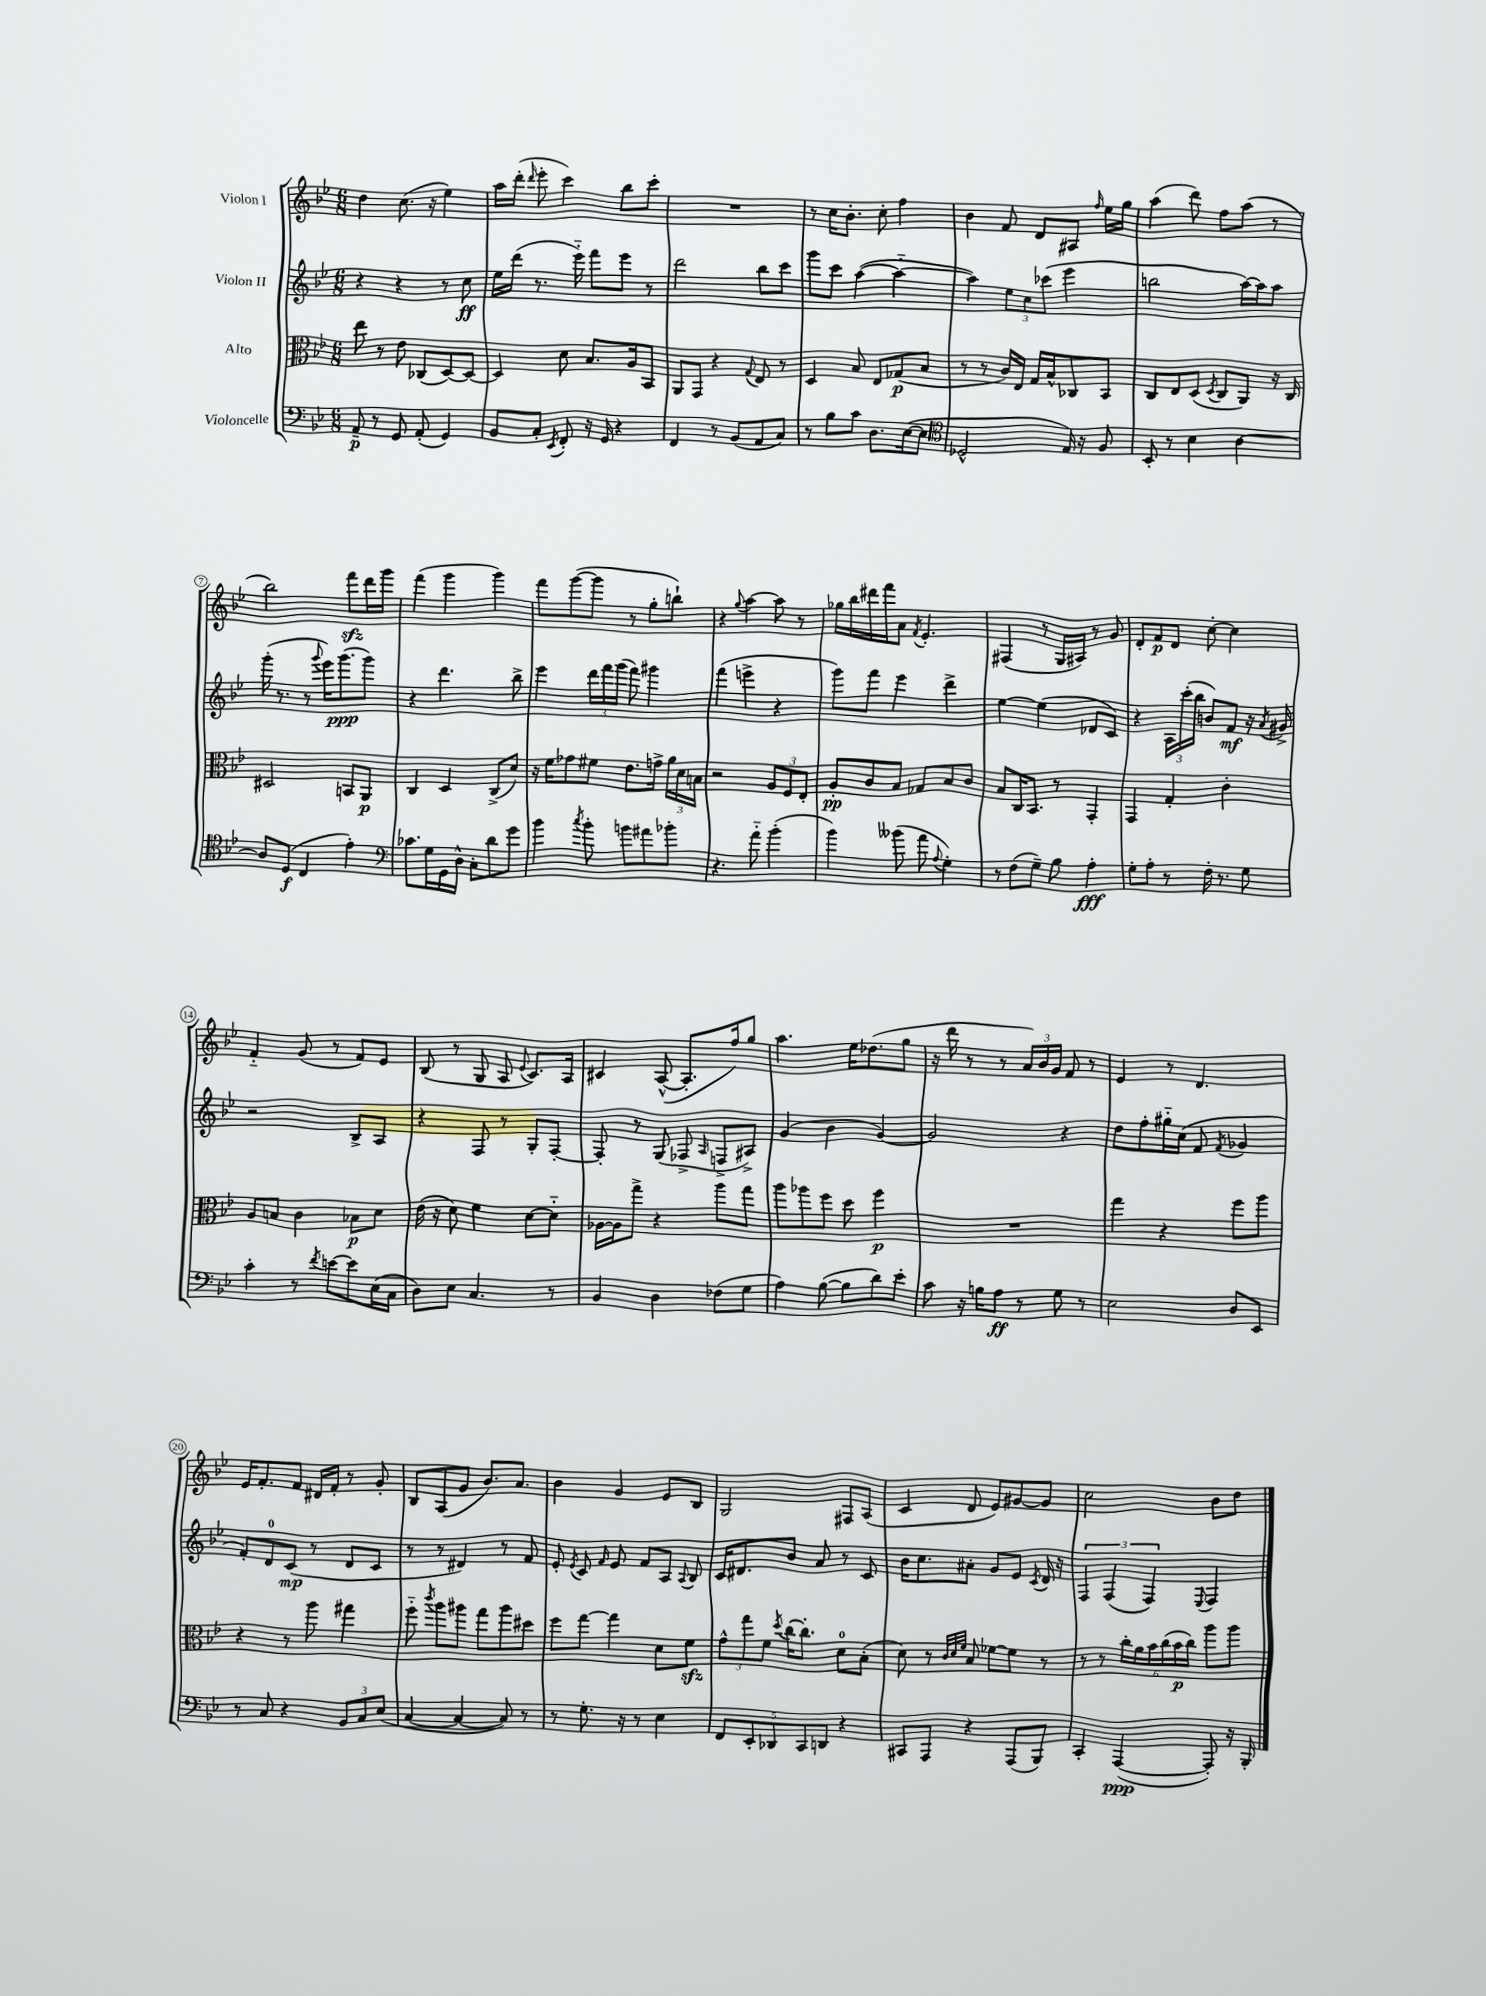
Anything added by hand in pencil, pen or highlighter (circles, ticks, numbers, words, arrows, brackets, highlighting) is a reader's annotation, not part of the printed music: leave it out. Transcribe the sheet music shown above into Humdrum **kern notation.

**kern	**kern	**kern	**kern
*staff4	*staff3	*staff2	*staff1
*clefF4	*clefC3	*clefG2	*clefG2
*k[b-e-]	*k[b-e-]	*k[b-e-]	*k[b-e-]
*M6/8	*M6/8	*M6/8	*M6/8
8AA~	8ee-	4r	4dd
8r	8r	.	.
8GG	8e-	4r	(8.cc
(8AA'	(8C-	.	.
.	.	.	16r
4GG)	[8D)	8r	4ee-)
.	8D_	8cc	.
=	=	=	=
8BB-	4D]	16ee-	16aa
.	.	(16ddd	(16ddd'
.	.	.	16qqddd
8C'	.	8.r	8eee-'
8qEE-	.	.	.
8FF'	8d	.	4ccc)
.	.	16eee-'~)	.
16r	8.B-	8fff	.
16GG	.	.	.
4r	.	8eee-	8bb-
.	16A	.	.
.	8BB-	8r	8ccc'
=	=	=	=
4FF	8AA	2ddd	2.r
.	8GG	.	.
8r	4r	.	.
(8BB-	.	.	.
.	8qqG	.	.
8AA	8E-	8bb-	.
8C)	8r	8ccc	.
=	=	=	=
8r	4D	8ggg	8r
8B-	.	8ccc	16cc
.	.	.	8.b-'
8c	8B-	([4aa	.
8.D	8E-	.	8cc'
.	(8G-	4aa'~_	4ff
([16E-	.	.	.
8E-]	8B-	.	.
=	=	=	=
*clefC4	*	*	*
2D-^^	8r	4aa])	4b-
.	8r	.	.
.	16c)	12ee-	8f
.	16E-	.	.
.	.	12cc	.
.	16G	.	8d
.	.	(12ccc-	.
.	16B-^^	.	.
16E-)	8C-	4eee-	8A#
16r	.	.	.
.	.	.	16qqff
8F	8BB-	.	16ee-
.	.	.	16gg
=	=	=	=
8BB-'	8C	2bb	(4aa
8r	8E-	.	.
4B-	(8D	.	8ddd)
.	8qD	.	.
.	8C	.	8ff
[4A	8AA)	[16aa)	(8aa
.	.	16aa]	.
.	16r	8aa	8r
.	16C	.	.
=	=	=	=
8A]	2D#	(16ggg'	2bb-)
.	.	8.r	.
(8D	.	.	.
4C	.	8r	.
.	.	8qqggg	.
.	.	16eee-)	.
.	.	(8.ggg	.
4e-')	8BB	.	8fff
.	8AA	8ggg)	16ddd
.	.	.	16ggg
=	=	=	=
*clefF4	*	*	*
8.c-	4C	4r	(4fff
16G	.	.	.
16GG	4D	4.ddd	4ggg
16D^^	.	.	.
8C'	.	.	.
8d	(8C^	.	4ggg)
8g	8d)	8bb-^	.
=	=	=	=
4b-	16r	4eee-	8fff
.	16f	.	.
.	8g-	.	([8ggg
8qcc	.	.	.
8b-'	8f#	24ddd	8ggg]
.	.	24fff	.
.	.	(24ggg	.
8b	8.e-	8fff)	8r
8a#	.	4ggg#	8gg'
.	16g^	.	.
8b-'	24a	.	8bb`)
.	24d	.	.
.	24B	.	.
=	=	=	=
4.r	2r	(4fff	4r
.	.	.	8qqgg
.	.	4eee^	[4aa
8a'~	.	.	.
(4b-'	12A	4r	8aa]
.	12F	.	.
.	.	.	8r
.	12E-'	.	.
=	=	=	=
4b-)	8A'	8ggg)	16gg-
.	.	.	16bb-
.	8c	8fff	16ddd#
.	.	.	16fff
(8b--	8B-	4eee-	8a
.	.	.	8qf
8a	8G-	.	4.e-'
8qqA	.	.	.
4G')	8B-	4ddd^	.
.	8c	.	.
=	=	=	=
8r	8B-	[4ee-	(4F#
(8F	16C	.	.
.	8.BB-	.	.
8G~)	.	(4ee-]	8r
8B-	8r	.	16G
.	.	.	16A#)
4A'	4GG'	8d-	8r
.	.	8c)	8g
=	=	=	=
8G'	4GG	4r	8d'
8A'	.	.	8f
8r	4G'	24A	8d
.	.	(24ccc'	.
.	.	24bb-	.
16F'	.	8b)	[8cc'
8.r	.	.	.
.	4c'	8f	4cc]
8G	.	16r	.
.	.	8qa	.
.	.	16g#^	.
=	=	=	=
4c'	8A	2r	4f'~
.	8B	.	.
8r	4c	.	(8g
8qf	.	.	.
[8e	.	.	8r
8e]	8B-	8B-^	8f)
(16E-	8d	8A	8e-
16C	.	.	.
=	=	=	=
8D)	(16e-	4r	(8B-
.	16r	.	.
8E-	8d)	.	8r
4.C	4f	8F	8G
.	.	8r	8A
.	.	.	8qqe-
.	[8d	8G'	8.c)
8r	8d'~]	[8F'	.
.	.	.	16A
=	=	=	=
4BB-	[16A-	8F']	4c#
.	16A-]	.	.
.	8gg^	8r	.
4D	4r	(8G	([8A^^
.	.	8F-^	8.A']
.	.	16qqA	.
(8F-	8aa	8F^	.
.	.	.	16ff)
8G	8gg	8A#^)	8gg
=	=	=	=
4A)	8aa	(4g	4.aa
.	8aa-	.	.
([8B-	8ff	4b-	.
8B-]	8dd	.	16ee-
.	.	.	(8.dd-
8d)	4ff	[4g)	.
8e-'	.	.	8gg
=	=	=	=
8c	2.r	2g]	16r
.	.	.	16ddd
16r	.	.	8r
16B	.	.	.
8A	.	.	8r
8r	.	.	24a)
.	.	.	24b-
.	.	.	24g
8G	.	4r	8f
8r	.	.	8r
=	=	=	=
2E-	4gg	8dd	4e-
.	.	8ff'	.
.	4r	16gg#'~	8r
.	.	(16cc	.
.	.	8f	4.d
.	.	8qf	.
8D	8ff	4g-	.
8EE-	8aa	.	.
=	=	=	=
8r	4r	8f')	16e-
.	.	.	8.f'
8C	.	8d	.
4r	8r	(8c	8f
.	8aa	8r	16d#
.	.	.	16f'
12BB-	4gg#	8d	8r
12C	.	.	.
.	.	8c	8g'
(12E-	.	.	.
=	=	=	=
[4C	8ff'~	8r	8B-
.	8qccc	.	.
.	8aa	8r	(8A
4C_	8aa#	4d#)	8g
.	8gg	.	8.b-)
8C])	8aa#	8r	.
.	.	.	8.a
8r	8dd#	8f	.
=	=	=	=
8r	8ff	8e-'	4b-
.	.	8qe-	.
8.G'	[8gg	8c	.
.	.	16qqf	.
.	4gg]	8e-	4g
16r	.	.	.
8r	.	8f	.
4E-	8d	8A	8e-
.	.	8qqA	.
.	8f	8B-	8B-
=	=	=	=
10FF	12g^^	16c	2G
.	.	8.d#	.
.	12gg	.	.
10EE-'	.	.	.
.	12f	.	.
10DD-	.	.	.
.	8qdd	.	.
.	[16cc	8b-	.
10CC	.	.	.
.	8.cc']	.	.
.	.	8a	.
10DD	.	.	.
4r	8d	8r	8F#
.	(8B-'	8c	(8A
=	=	=	=
8CC#	8d)	16b-	4c
.	.	8.cc	.
8AAA	8r	.	.
.	32qqc	.	.
.	32qqd	.	.
.	32qqf	.	.
4r	8B-	8a#'	8d
.	[8f-	8g	8e-)
(8AAA	8f-]	8e-	[8g#
.	.	8qc	.
8BBB-)	8r	16d	8g#]
.	.	16r	.
=	=	=	=
4CC'	8r	6F	2cc
.	8r	.	.
.	.	(6F	.
([4AAA	24cc'	.	.
.	24a	.	.
.	24b-	6F)	.
.	(24cc	.	.
.	24b-	.	.
.	24cc)	.	.
.	.	8qqE-	.
8AAA'])	8aa	4F	8b-
16r	8aa	.	8dd
16BBB-'	.	.	.
==	==	==	==
*-	*-	*-	*-
